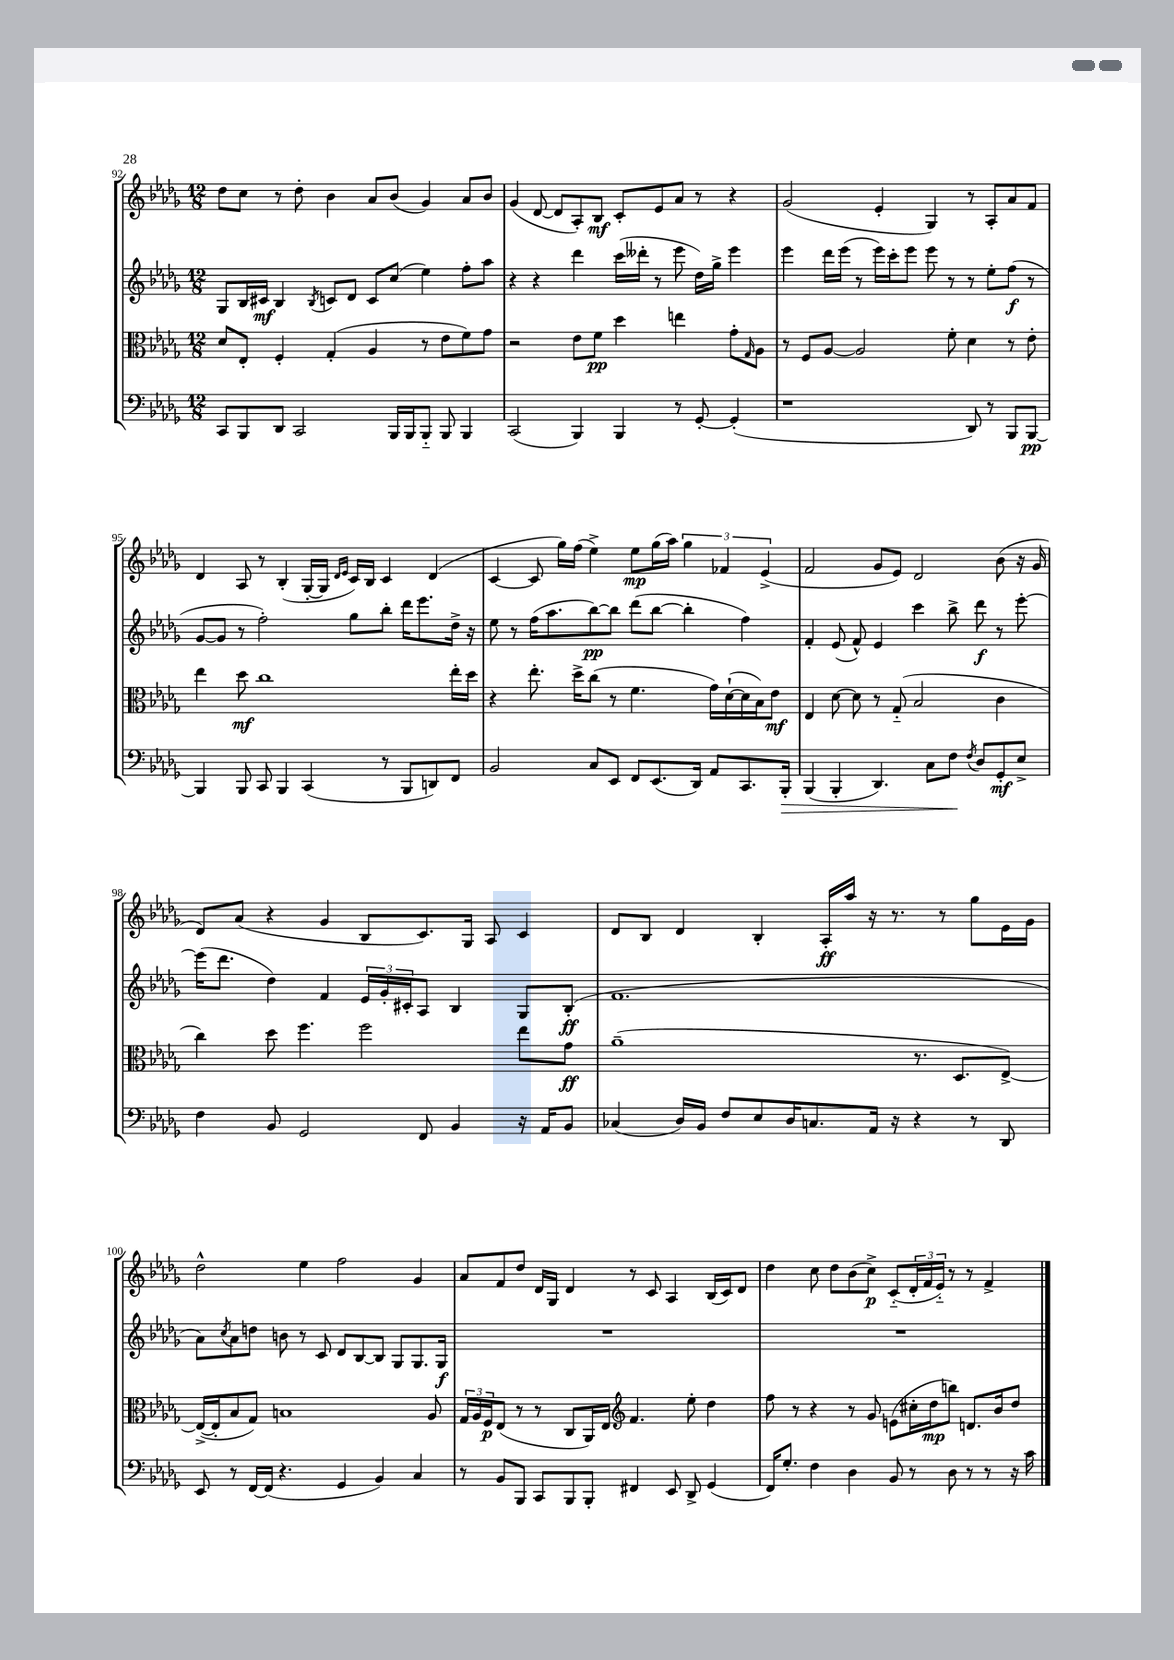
<<
\new StaffGroup <<
\new Staff = "s0" {
    \clef treble \key des \major \numericTimeSignature \time 12/8
    des''8 c''8 r8 des''8-. bes'4 aes'8 bes'8( ges'4) aes'8 bes'8 |
    ges'4( des'8~ des'8 aes8-.) bes8\mf c'8-. ees'8 aes'8 r8 r4 |
    ges'2( ees'4-. ges4) r8 aes8-. aes'8 f'8 |
    des'4 aes8 r8 bes4-.( ges16~-. ges16 \grace { des'16 ees'16 } c'16) bes16 c'4 des'4( |
    c'4~ c'8 ges''16) f''16( ees''4->) ees''8\mp ges''16( aes''16) \tuplet 3/2 { ges''4 fes'4 ees'4->( } |
    f'2 ges'8 ees'8) des'2 bes'8( r16 ges'16 |
    des'8) aes'8( r4 ges'4 bes8 c'8.) ges16 aes8 c'4 |
    des'8 bes8 des'4 bes4-. aes16-.\ff aes''16 r16 r8. r8 ges''8 ees'16 ges'16 |
    des''2-^ ees''4 f''2 ges'4 |
    aes'8 f'8 des''8 des'16 ges16 des'4 r8 c'8 aes4 bes16( c'16) des'8 |
    des''4 c''8 des''8 bes'8( c''8->\p) c'8-_( \tuplet 3/2 { des'16-. f'16 ees'16-_) } r8 r8 f'4-> \bar "|." |
}
\new Staff = "s1" {
    \clef treble \key des \major \numericTimeSignature \time 12/8
    ges8 bes16 cis'16\mf bes4 \acciaccatura { bes8 } c'8 des'8 c'8 c''8( ees''4) f''8-. aes''8 |
    r4 r4 des'''4 c'''16( deses'''16-. r8 ees'''8 des''16) ges''16-> ees'''4 |
    ees'''4 des'''16 ees'''16( r8 ees'''16) c'''16-. ees'''8 ees'''8 r8 r8 ees''8-. f''8\f( r8 |
    ges'8~ ges'8 r8 f''2-.) ges''8 bes''8-. des'''16 ees'''8. des''16-> r16 |
    ees''8 r8 f''16( aes''8. bes''8~\pp) bes''8 des'''8( bes''8~ bes''4-. f''4) |
    f'4-. ees'8( f'8-^) ees'4 c'''4 bes''8-> des'''8\f r8 ees'''8~-. |
    ees'''16( des'''8. des''4) f'4 \tuplet 3/2 { ees'16 ges'16-. cis'16-. } aes8 bes4 ges8 bes8-.\ff( |
    f'1. |
    aes'8) \acciaccatura { c''8 } aes'8 d''8 b'8 r8 c'8 des'8 bes8~ bes8 ges8 ges8. ges16\f |
    R1. |
    R1. \bar "|." |
}
\new Staff = "s2" {
    \clef alto \key des \major \numericTimeSignature \time 12/8
    des'8 ees8-. f4-. ges4-.( aes4 r8 ees'8 f'8) ges'8 |
    r2 ees'8 f'8\pp des''4 e''4 ges'8-. \grace { ges16 } aes8 |
    r8 f8 aes8~ aes2 f'8-. des'4 r8 ees'8-. |
    ees''4 des''8\mf c''1 ees''16-. des''16 |
    r4 ees''8.-. des''16-> c''8( r8 f'4. ges'16) des'16~-!( des'16 bes16) ees'8\mf |
    ees4 des'8~ des'8 r8 ges8-_( bes2 c'4 |
    c''4) des''8 f''4. f''2 ees''8 ges'8\ff |
    aes'1--( r8. des8. ees8~->) |
    ees16~->( ees16-. bes8 ges8) b1 aes8 |
    \tuplet 3/2 { ges16 aes16 f16\p } ees8( r8 r8 c8 aes,16) ees16 \clef treble f'4. ees''8-. des''4 |
    f''8 r8 r4 r8 ges'8 e'8( cis''16-. des''16\mp b''8) d'8. bes'16 des''8 \bar "|." |
}
\new Staff = "s3" {
    \clef bass \key des \major \numericTimeSignature \time 12/8
    c,8 bes,,8 des,8 c,2 bes,,16 bes,,16 bes,,8-_ bes,,8 bes,,4 |
    c,2( bes,,4) bes,,4 r8 ges,8~-. ges,4-.( |
    r1 des,8) r8 bes,,8 bes,,8~\pp |
    bes,,4 bes,,8 c,8 bes,,4 c,4( r8 bes,,8 d,8) f,8 |
    bes,2 c8 ees,8 f,8 ees,8.( des,16) aes,8 c,8. bes,,16-.\> |
    bes,,4( bes,,4-. des,4.) c8 f8\! \acciaccatura { f8 } des8 ges,8-.\mf ees8-> |
    f4 bes,8 ges,2 f,8 bes,4 r16 aes,16 bes,8 |
    ces4( des16) bes,16 f8 ees8 des16 c8. aes,16 r16 r4 r8 des,8 |
    ees,8 r8 f,16~ f,16( r4. ges,4 bes,4) c4 |
    r8 bes,8 bes,,8 c,8 bes,,8 bes,,8-. fis,4 ees,8 des,8-> ges,4( |
    f,16) ges8.-. f4 des4 bes,8 r8 des8 r8 r8 r16 c'16 \bar "|." |
}
>>
>>
\layout { \context { \Score currentBarNumber = #92 } }
